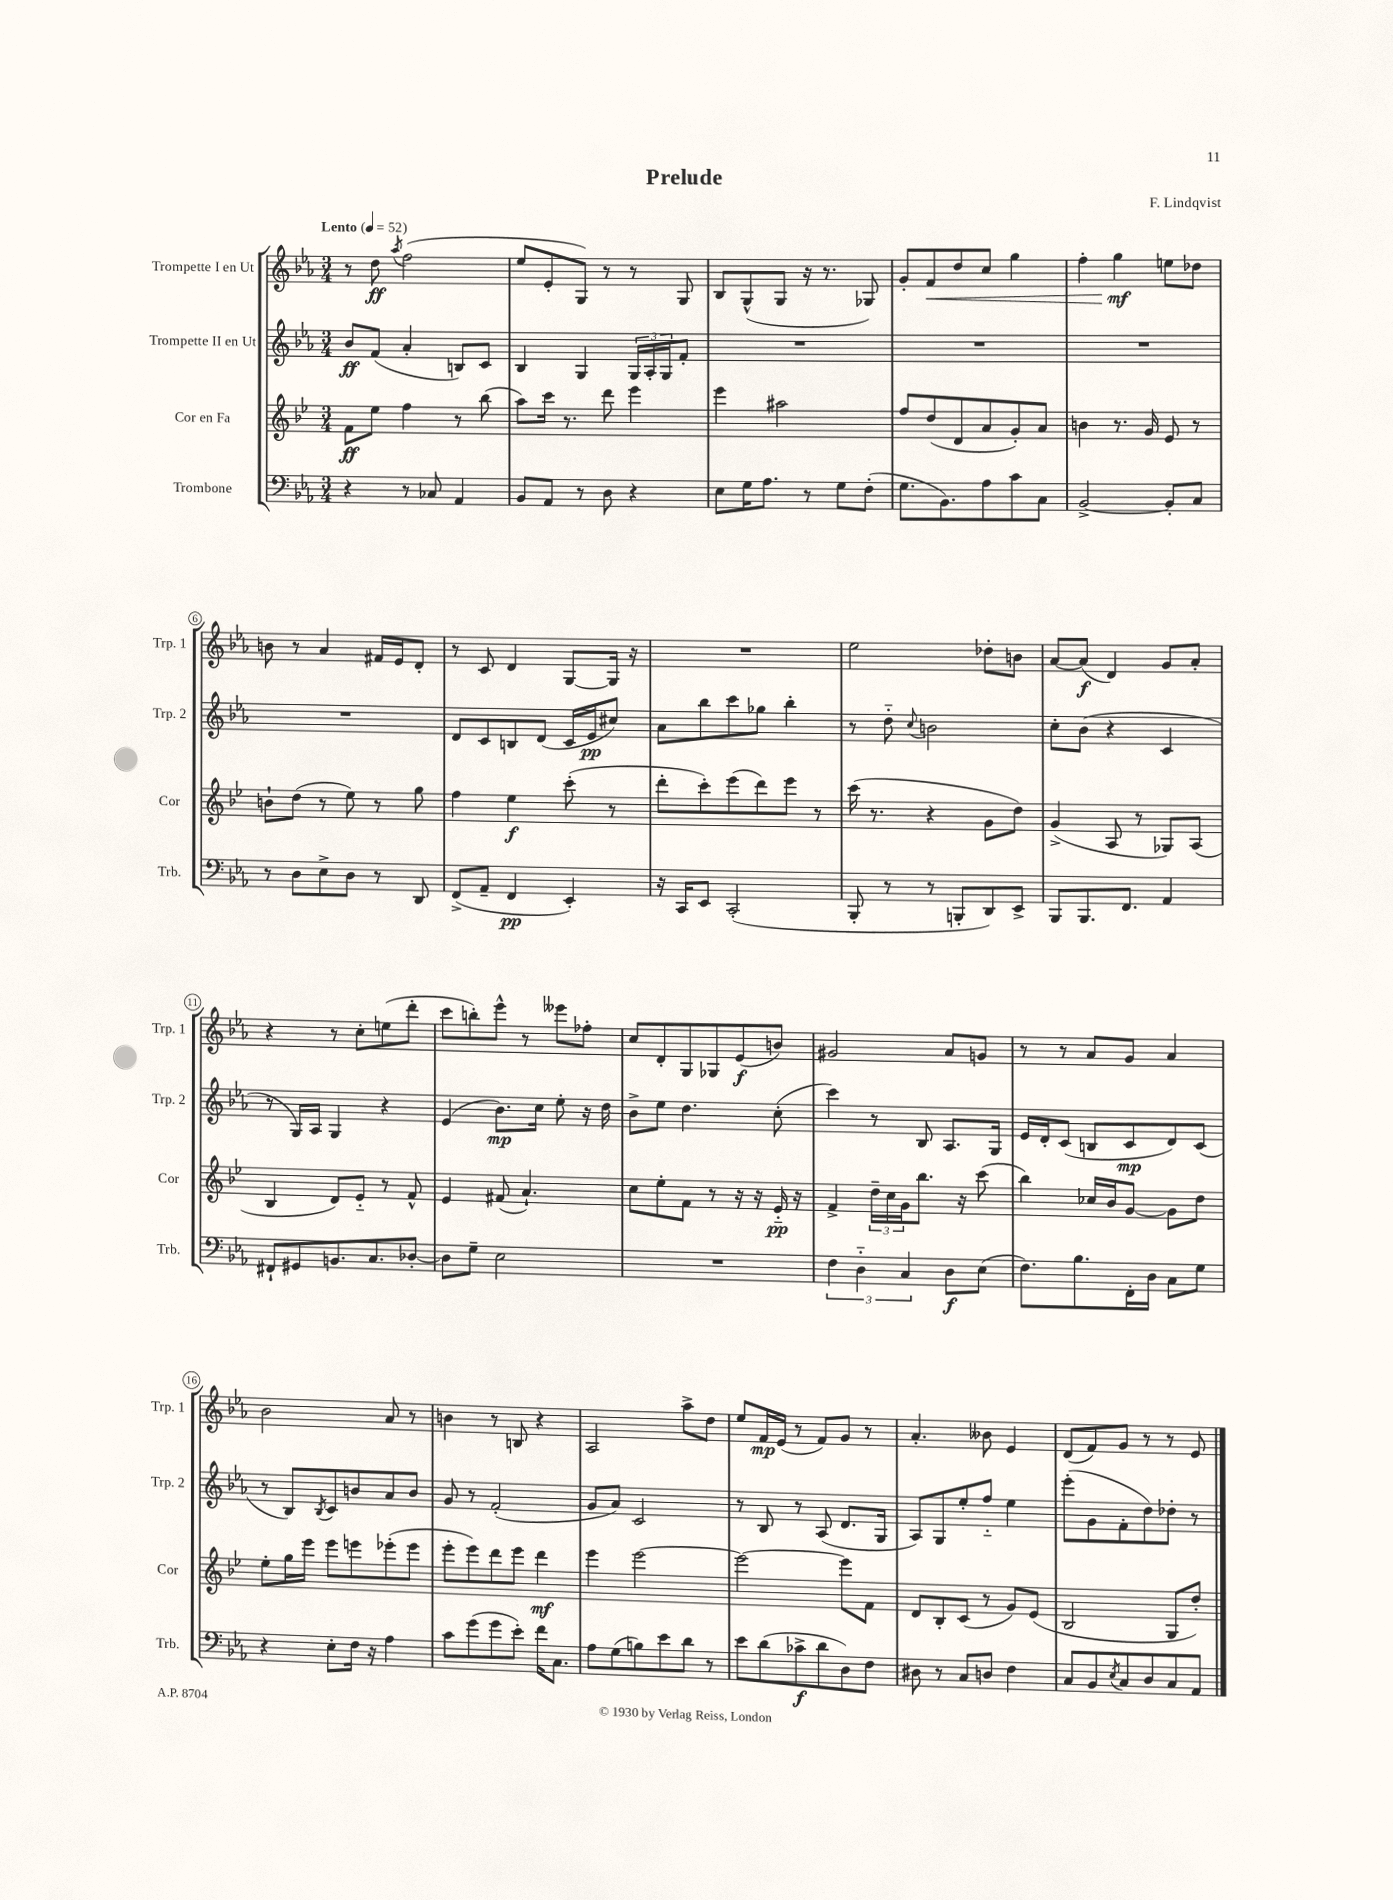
\header { title = "Prelude" composer = "F. Lindqvist" }
<<
\new StaffGroup <<
\new Staff = "s0" \with { instrumentName = "Trompette I en Ut" shortInstrumentName = "Trp. 1" } {
    \clef treble \key ees \major \numericTimeSignature \time 3/4 \tempo "Lento" 4 = 52
    r8 d''8\ff \acciaccatura { aes''8 } f''2( |
    ees''8 ees'8-. g8) r8 r8 g8 |
    bes8 g8-^( g8 r16 r8. ges8) |
    g'8-. f'8\< d''8 c''8 g''4 |
    f''4-. g''4\mf\! e''8 des''8 |
    b'8 r8 aes'4 fis'16 ees'16 d'8-. |
    r8 c'8 d'4 g8~ g16 r16 |
    R2. |
    ees''2 des''8-. b'8 |
    aes'8~ aes'8\f( d'4) g'8 aes'8-. |
    r4 r8 c''8-. e''8( d'''8-. |
    c'''8 b''8-.) ees'''8-^ r8 eeses'''8 fes''8-. |
    c''8 d'8-. g8 ges8 ees'8\f( b'8) |
    gis'2 aes'8 g'8 |
    r8 r8 aes'8 g'8 aes'4 |
    bes'2 aes'8 r8 |
    b'4 r8 b8 r4 |
    aes2 aes''8-> d''8 |
    ees''8 f'16\mp ees'16( r8 f'8) g'8 r8 |
    aes'4.-. beses'8 ees'4 |
    d'8( f'8) g'8 r8 r8 ees'8 \bar "|." |
}
\new Staff = "s1" \with { instrumentName = "Trompette II en Ut" shortInstrumentName = "Trp. 2" } {
    \clef treble \key ees \major \numericTimeSignature \time 3/4
    bes'8\ff f'8( aes'4-. b8) c'8 |
    bes4 g4 \tuplet 3/2 { g16 aes16-. g16 } f'8-. |
    R2. |
    R2. |
    R2. |
    R2. |
    d'8 c'8 b8 d'8( c'16 ees'16\pp cis''8) |
    aes'8 bes''8 c'''8 ges''8 bes''4-. |
    r8 d''8-_ \appoggiatura { c''8 } b'2 |
    c''8-. bes'8( r4 c'4 |
    r8 g16) aes16 g4 r4 |
    ees'4( bes'8.\mp) c''16 ees''8-. r16 d''16 |
    bes'8-> ees''8 d''4. c''8-.( |
    c'''4) r8 bes8 aes8. g16 |
    ees'16 d'16-. c'8( b8 c'8\mp d'8) c'8( |
    r8 bes8) \acciaccatura { bes8 } c'8 b'8 aes'8 b'8 |
    g'8 r8 f'2-.( |
    g'8 aes'8) c'2 |
    r8 bes8 r8 aes8( d'8. g16 |
    aes8) g8 ees''8-. f''8-_ ees''4 |
    ees'''8-.( g'8 f'8-. d''8) des''8-. r8 \bar "|." |
}
\new Staff = "s2" \with { instrumentName = "Cor en Fa" shortInstrumentName = "Cor" } {
    \clef treble \key bes \major \numericTimeSignature \time 3/4
    f'8\ff ees''8 f''4 r8 bes''8( |
    a''8) c'''16 r8. d'''8 ees'''4 |
    ees'''4 ais''2 |
    f''8 d''8( d'8 a'8 g'8-.) a'8 |
    b'4 r8. g'16 ees'8 r8 |
    b'8-! d''8( r8 ees''8) r8 g''8 |
    f''4 ees''4\f c'''8-.( r8 |
    d'''8-. c'''8-.) ees'''8( d'''8) ees'''8 r8 |
    c'''16( r8. r4 g'8 d''8) |
    g'4->( a8 r8 ges8) a8( |
    bes4 d'8) ees'8-_ r8 f'8-^ |
    ees'4 fis'8( a'4.-!) |
    c''8 ees''8-. f'8 r8 r16 r16 ees'16-_\pp r16 |
    f'4-> \tuplet 3/2 { d''16-- c''16 g'16 } bes''8. r16 c'''8( |
    bes''4) ces''16 bes'16 g'8~ g'8 d''8 |
    ees''8-. g''16 ees'''16 ees'''8 e'''8 ees'''8-.( ees'''8 |
    ees'''8-. ees'''8) d'''8 ees'''8 d'''4\mf |
    ees'''4 ees'''2~ |
    ees'''2~ ees'''8 f'8 |
    d'8 bes8-. c'8( r8 g'8) ees'8( |
    bes2 g8 d''8-.) \bar "|." |
}
\new Staff = "s3" \with { instrumentName = "Trombone" shortInstrumentName = "Trb." } {
    \clef bass \key ees \major \numericTimeSignature \time 3/4
    r4 r8 ces8 aes,4 |
    bes,8 aes,8 r8 d8 r4 |
    ees8 g16 aes8. r8 g8 f8-.( |
    g8. bes,8.) aes8 c'8 c8 |
    bes,2~-> bes,8-. c8 |
    r8 d8 ees8-> d8 r8 d,8 |
    f,8->( aes,8-- f,4\pp ees,4-.) |
    r16 c,16 ees,8 c,2-.( |
    bes,,8-. r8 r8 b,,8-. d,8) ees,8-> |
    bes,,8 bes,,8. f,8. aes,4 |
    fis,8-! gis,8 b,8. c8. des8~-. |
    des8 g8-- ees2 |
    R2. |
    \tuplet 3/2 { f4 d4-_ c4 } d8\f ees8( |
    f8.) bes8. f,16-. d16 c8 g8 |
    r4 ees8-. f16 r16 aes4 |
    c'8 g'8( g'8 ees'8-.) f'16 c8. |
    aes8 g8( b8) ees'8 d'8 r8 |
    ees'8 d'8( ces'8->\f d'8 d8) f8 |
    dis8 r8 c8 d8 f4 |
    c8 bes,8 \acciaccatura { ees8 } c8 d8 c8 aes,8 \bar "|." |
}
>>
>>
\layout { \context { \Score \override BarNumber.stencil = #(make-stencil-circler 0.1 0.3 ly:text-interface::print) } }
